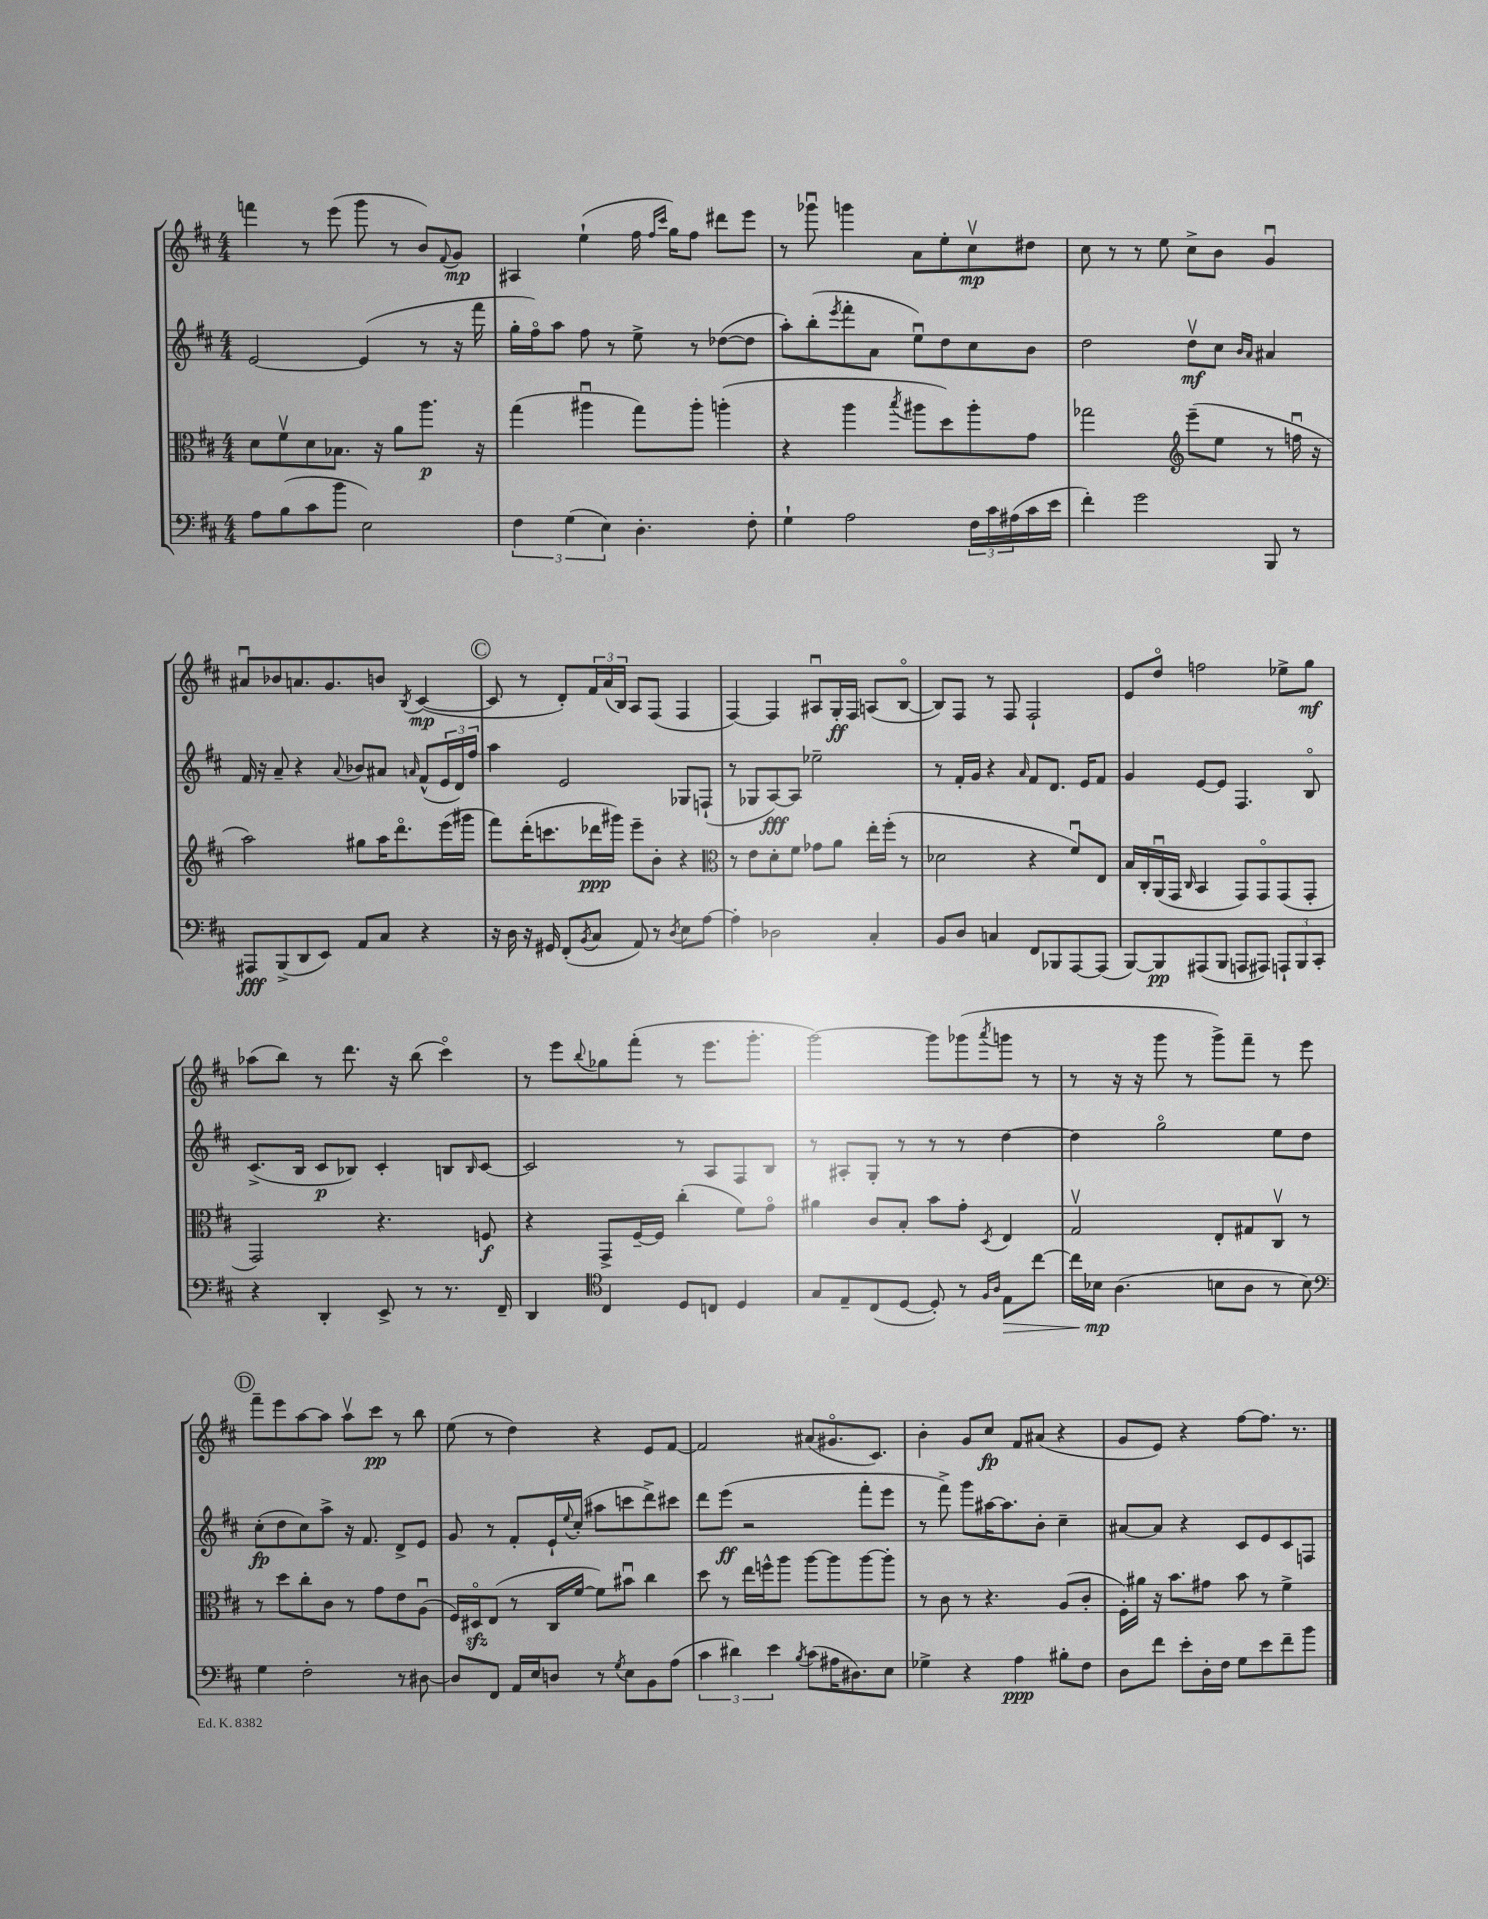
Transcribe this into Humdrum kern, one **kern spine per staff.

**kern	**dynam	**kern	**dynam	**kern	**dynam	**kern	**dynam
*part4	*part4	*part3	*part3	*part2	*part2	*part1	*part1
*staff4	*staff4	*staff3	*staff3	*staff2	*staff2	*staff1	*staff1
*clefF4	*	*clefC3	*	*clefG2	*	*clefG2	*
*k[f#c#]	*	*k[f#c#]	*	*k[f#c#]	*	*k[f#c#]	*
*M4/4	*	*M4/4	*	*M4/4	*	*M4/4	*
=97	=97	=97	=97	=97	=97	=97	=97
8A\L	.	8d\L	.	[2e/	.	4fffn\	.
(8B\	.	8f#v\	.	.	.	.	.
8c#\	.	8d\	.	.	.	8r	.
8b\J	.	8.B-X\J	.	.	.	(8eee\	.
2E\)	.	.	.	(4e/]	.	8ggg\	.
.	.	16r	.	.	.	.	.
.	.	8a\L	.	.	.	8r	.
.	.	8.aa\J	p	8r	.	8b/L)	.
.	.	.	.	.	.	8qqf#/	.
.	.	.	.	16r	.	8g/J	mp
.	.	16r	.	16fff#\	.	.	.
=98	=98	=98	=98	=98	=98	=98	=98
6F#\	.	(4gg\	.	16gg'\LL	.	4A#X/	.
.	.	.	.	16ff#\J)	.	.	.
.	.	.	.	8aa\J	.	.	.
(6G\	.	.	.	.	.	.	.
.	.	4aa#Xu\	.	8ff#\	.	(4ee`\	.
6E\)	.	.	.	.	.	.	.
.	.	.	.	8r	.	.	.
4.D'\	.	8gg\L)	.	8ee^\	.	16ff#\	.
.	.	.	.	.	.	16qqff#/LL	.
.	.	.	.	.	.	16qqccc#/JJ	.
.	.	.	.	.	.	16gg\KL)	.
.	.	8aa#'\J	.	8r	.	8ff#\J	.
.	.	(4aan'\	.	([8dd-X\L	.	8ddd#X\L	.
8F#'\	.	.	.	8dd-\J]	.	8eee\J	.
=99	=99	=99	=99	=99	=99	=99	=99
4G`\	.	4r	.	8aa'\L)	.	8r	.
.	.	.	.	(8bb'\	.	8ggg-Xu\	.
.	.	.	.	8qeee/	.	.	.
2A\	.	4aa\	.	8fff#'\	.	4gggn\	.
.	.	.	.	8a\J	.	.	.
.	.	8qbb/	.	.	.	.	.
.	.	8aa#X\L	.	8eeu\L)	.	8a\L	.
.	.	8dd\)	.	8dd\	.	8ee'\	.
24F#\LL	.	8aa#'\	.	8cc#\	.	8cc#v\	mp
24c#\	.	.	.	.	.	.	.
(24A#X\	.	.	.	.	.	.	.
16c#\	.	8g\J	.	8b\J	.	8dd#X\J	.
16e\JJ	.	.	.	.	.	.	.
=100	=100	=100	=100	=100	=100	=100	=100
4f#'\)	.	2gg-X\	.	2dd\	.	8cc#\	.
.	.	.	.	.	.	8r	.
2g\	.	.	.	.	.	8r	.
.	.	.	.	.	.	8ee\	.
*	*	*clefG2	*	*	*	*	*
.	.	(8eee~\L	.	8ddv\L	mf	8cc#^\L	.
.	.	8ee\J	.	8cc#\J	.	8b\J	.
.	.	.	.	16qqb/LL	.	.	.
.	.	.	.	16qqa/JJ	.	.	.
8BBB/	.	8r	.	4a#X/	.	4gu/	.
8r	.	16ffnu\	.	.	.	.	.
.	.	16r	.	.	.	.	.
!!LO:LB:g=z
=101	=101	=101	=101	=101	=101	=101	=101
8AAA#X/L	fff	2aa\)	.	16f#/	.	8a#Xu/L	.
.	.	.	.	16r	.	.	.
(8BBB^/	.	.	.	8a~/	.	8b-X/	.
8DD/	.	.	.	4r	.	8.an/	.
8EE/J)	.	.	.	.	.	.	.
.	.	.	.	.	.	8.g/	.
.	.	.	.	8qqa/	.	.	.
8AA/L	.	8gg#X\L	.	8b-X/L	.	.	.
8C#/J	.	16aa\K	.	8a#X/J	.	8bn/J	.
.	.	8.ddd\	.	.	.	.	.
.	.	.	.	16qqan/	.	8qB/	.
4r	.	.	.	(8f#^^/L	.	([4c#/	mp
.	.	(16eee\L	.	24e/L	.	.	.
.	.	.	.	24d/)	.	.	.
.	.	16ggg#X\JJ	.	.	.	.	.
.	.	.	.	24ff#/JJ	.	.	.
!!LO:REH:place=s1:t=C
=102	=102	=102	=102	=102	=102	=102	=102
16r	.	8fff#\L)	.	4aa\	.	8c#/]	.
16D\	.	.	.	.	.	.	.
16r	.	(16ddd'\K	.	.	.	8r	.
16GG#X/	.	8.cccn\	.	.	.	.	.
(8FF#'/L	.	.	.	2e/	.	8d'/L)	.
8qBB/	.	.	.	.	.	.	.
8C#/J	.	16ddd-X\L	ppp	.	.	24f#/L	.
.	.	.	.	.	.	(24a/	.
.	.	16ggg#X\JJ)	.	.	.	.	.
.	.	.	.	.	.	24B/JJ)	.
8AA/)	.	8eee~\L	.	.	.	8A/L	.
8r	.	8b'\J	.	.	.	(8F#/J	.
8qD/	.	.	.	.	.	.	.
8E\L	.	4r	.	8G-X/L	.	4F#/	.
[8A\J	.	.	.	(8Fn`/J	.	.	.
=103	=103	=103	=103	=103	=103	=103	=103
*	*	*clefC3	*	*	*	*	*
4A'\]	.	8r	.	8r	.	[4F#/)	.
.	.	8e\L	.	8G-X/L	.	.	.
2D-X\	.	8d'\	.	[8A/)	fff	4F#/]	.
.	.	8f#\J	.	8A/J]	.	.	.
.	.	8g-X\L	.	2ee-X~\	.	8A#Xu/L	.
.	.	8a\J	.	.	.	16G'/L	ff
.	.	.	.	.	.	16F#/JJ	.
4C#'/	.	16ee'\LL	.	.	.	(8An/L	.
.	.	(16ff#'\JJ	.	.	.	.	.
.	.	8r	.	.	.	[8B/J	.
=104	=104	=104	=104	=104	=104	=104	=104
8BB/L	.	2d-X\	.	8r	.	8B/L])	.
8D/J	.	.	.	16f#'/LL	.	8F#/J	.
.	.	.	.	16g/JJ	.	.	.
4Cn/	.	.	.	4r	.	8r	.
.	.	.	.	.	.	8F#/	.
.	.	.	.	16qqa/	.	.	.
8FF#/L	.	4r	.	8f#/L	.	2F#`/	.
8BBB-X/	.	.	.	8.d/J	.	.	.
[8AAA/	.	8f#u/L)	.	.	.	.	.
.	.	.	.	16e/KL	.	.	.
(8AAA/J]	.	8E/J	.	8f#/J	.	.	.
=105	=105	=105	=105	=105	=105	=105	=105
[8BBB/L)	.	16B/LL	.	4g/	.	8e/L	.
.	.	16C#'/	.	.	.	.	.
8BBB/]	pp	(16AAu/	.	.	.	8dd/J	.
.	.	16GG/JJ	.	.	.	.	.
.	.	16qqC#/	.	.	.	.	.
(8AAA#X/	.	4BB/	.	[8e/L	.	2ffn\	.
8BBB/J	.	.	.	8e/J]	.	.	.
8AAAn/L	.	8GG/L)	.	4.F#/	.	.	.
8AAA#X/J)	.	8GG/	.	.	.	.	.
12AAAn`/L	.	(8GG/	.	.	.	8ee-X^\L	.
12BBB/	.	.	.	.	.	.	.
.	.	8GG'/J	.	8B/	.	8gg\J	mf
12CC#'/J	.	.	.	.	.	.	.
!!LO:LB:g=z
=106	=106	=106	=106	=106	=106	=106	=106
4r	.	2GG/)	.	(8.c#^/L	.	(8aa-X\L	.
.	.	.	.	.	.	8bb\J)	.
.	.	.	.	16B/Jk	.	.	.
4DD'/	.	.	.	8c#/L	p	8r	.
.	.	.	.	8B-X/J)	.	8.ddd\	.
8EE^/	.	4.r	.	4c#'/	.	.	.
.	.	.	.	.	.	16r	.
8r	.	.	.	.	.	(8bb\	.
8.r	.	.	.	8Bn/L	.	4ccc#\)	.
.	.	.	.	16qqB/	.	.	.
.	.	8Fn/	f	[8c#/J	.	.	.
16FF#~/	.	.	.	.	.	.	.
=107	=107	=107	=107	=107	=107	=107	=107
4DD/	.	4r	.	2c#/]	.	8r	.
.	.	.	.	.	.	8eee\L	.
*clefC4	*	*	*	*	*	*	*
.	.	.	.	.	.	8qqbb/	.
4C#/	.	8GG^/L	.	.	.	8gg-X\	.
.	.	[16F#~/L	.	.	.	(8fff#'\J	.
.	.	16F#/JJ]	.	.	.	.	.
8D/L	.	(4cc#'\	.	8r	.	8r	.
8Cn/J	.	.	.	8A/L	.	8.eee\L	.
4D/	.	8f#\L)	.	8F#/	.	.	.
.	.	.	.	.	.	8.ggg'\J	.
.	.	8g\J	.	8B/J	.	.	.
=108	=108	=108	=108	=108	=108	=108	=108
8G/L	.	4a#X\	.	8r	.	[2ggg\)	.
8E~/	.	.	.	8A#X'/L	.	.	.
(8C#/	.	8c#/L	.	8G'/J	.	.	.
[8D/J	.	8B'/J	.	8r	.	.	.
8D'/])	.	8b\L	.	8r	.	8ggg\L]	.
8r	.	8g'\J	.	8r	.	(8ggg-X\	.
16qqF#/LL	.	.	.	.	.	.	.
16qqA/JJ	.	8qD/	.	.	.	8qaaa/	.
!	!LO:HP:b	!	!	!	!	!	!
8E\L	>	4E/	.	[4dd\	.	8gggn\J	.
[8cc#\J	.	.	.	.	.	8r	.
=109	=109	=109	=109	=109	=109	=109	=109
16cc#\LL]	.	2Gv/	.	4dd\]	.	8r	.
16B-X\JJ	mp	.	.	.	.	.	.
(4.A\	]	.	.	.	.	16r	.
.	.	.	.	.	.	16r	.
.	.	.	.	2gg\	.	8ggg\	.
.	.	.	.	.	.	8r	.
8Bn\L	.	8E'/L	.	.	.	8ggg^\L)	.
8A\J	.	8G#X/	.	.	.	8fff#~\J	.
8r	.	8C#v/J	.	8ee\L	.	8r	.
8B\)	.	8r	.	8dd\J	.	8eee\	.
!!LO:LB:g=z
!!LO:REH:place=s1:t=D
=110	=110	=110	=110	=110	=110	=110	=110
*clefF4	*	*	*	*	*	*	*
4G\	.	8r	.	(8cc#'\L	fp	8fff#~\L	.
.	.	8dd\L	.	8dd\	.	8eee\	.
2F#'\	.	8cc#'\	.	8cc#\)	.	[8aa\	.
.	.	8c#\J	.	8aa^\J	.	8aa\J]	.
.	.	8r	.	16r	.	8aav\L	.
.	.	.	.	8.f#/	.	.	.
.	.	8g\L	.	.	.	8ccc#\J	pp
8r	.	8e\	.	8d^/L	.	8r	.
[8D#X\	.	(8Au\J	.	8e/J	.	8bb\	.
=111	=111	=111	=111	=111	=111	=111	=111
8D#/L]	.	16F#/LL)	.	8g/	.	(8ee\	.
.	.	16D#Xzz/J	.	.	.	.	.
8FF#/J	.	(8E/J	.	8r	.	8r	.
16AA/LL	.	8r	.	8f#'/L	.	4dd\)	.
16E/J	.	.	.	.	.	.	.
8Dn/J	.	16C#/LL	.	16e`/L	.	.	.
.	.	.	.	8qqee/	.	.	.
.	.	[16f#/JJ	.	(16cc#'/JJ	.	.	.
8r	.	8f#\L])	.	8aa#X\L	.	4r	.
8qG/	.	.	.	.	.	.	.
8E\L	.	8b#Xu\J	.	8cccn\	.	.	.
8BB\	.	4cc#\	.	8ddd^\)	.	8e/L	.
(8A\J	.	.	.	8ccc#X\J	.	[8f#/J	.
=112	=112	=112	=112	=112	=112	=112	=112
6c#\	.	8dd\	.	8ddd\L	.	2f#/]	.
.	.	8r	.	(8eee\J	ff	.	.
6d#X\)	.	.	.	.	.	.	.
.	.	16ee\LL	.	2r	.	.	.
.	.	16ffn^^\J	.	.	.	.	.
6e\	.	.	.	.	.	.	.
.	.	8aa\J	.	.	.	.	.
8qB/	.	.	.	.	.	.	.
(8c#\L	.	[8aa\L	.	.	.	(8a#X/L	.
16A#X\K	.	8aa\]	.	.	.	8.g#X/	.
8.D#X\)	.	.	.	.	.	.	.
.	.	[8aa\	.	8fff#'\L	.	.	.
.	.	.	.	.	.	8.c#/J)	.
8E\J	.	8aa'\J]	.	8eee\J	.	.	.
=113	=113	=113	=113	=113	=113	=113	=113
4G-X^\	.	8r	.	8r	.	4b'\	.
.	.	8c#\	.	8fff#^\)	.	.	.
4r	.	8r	.	8ggg\L	.	8g/L	.
.	.	4.r	.	[16aa#X\K	.	8cc#/J	fp
.	.	.	.	8.aa#\]	.	.	.
4A\	ppp	.	.	.	.	8f#/L	.
.	.	.	.	8b'\J	.	(8a#X/J	.
8B#X'\L	.	(8A/L	.	4cc#~\	.	4r	.
8F#\J	.	8c#'/J	.	.	.	.	.
=114	=114	=114	=114	=114	=114	=114	=114
8D\L	.	16F#'\LL)	.	[8a#X/L	.	8g/L	.
.	.	16a#X\JJ	.	.	.	.	.
8f#\J	.	16r	.	8a#/J]	.	8e/J)	.
.	.	8.b\L	.	.	.	.	.
8e'\L	.	.	.	4r	.	4r	.
16D'\L	.	8g#X\J	.	.	.	.	.
16F#\JJ	.	.	.	.	.	.	.
8G\L	.	8b\	.	8c#/L	.	[8ff#\L	.
8e\	.	8r	.	8e/	.	8.ff#\J]	.
8f#~\	.	4f#^\	.	8c#/	.	.	.
.	.	.	.	.	.	8.r	.
8b\J	.	.	.	8Fn/J	.	.	.
==	==	==	==	==	==	==	==
*-	*-	*-	*-	*-	*-	*-	*-
